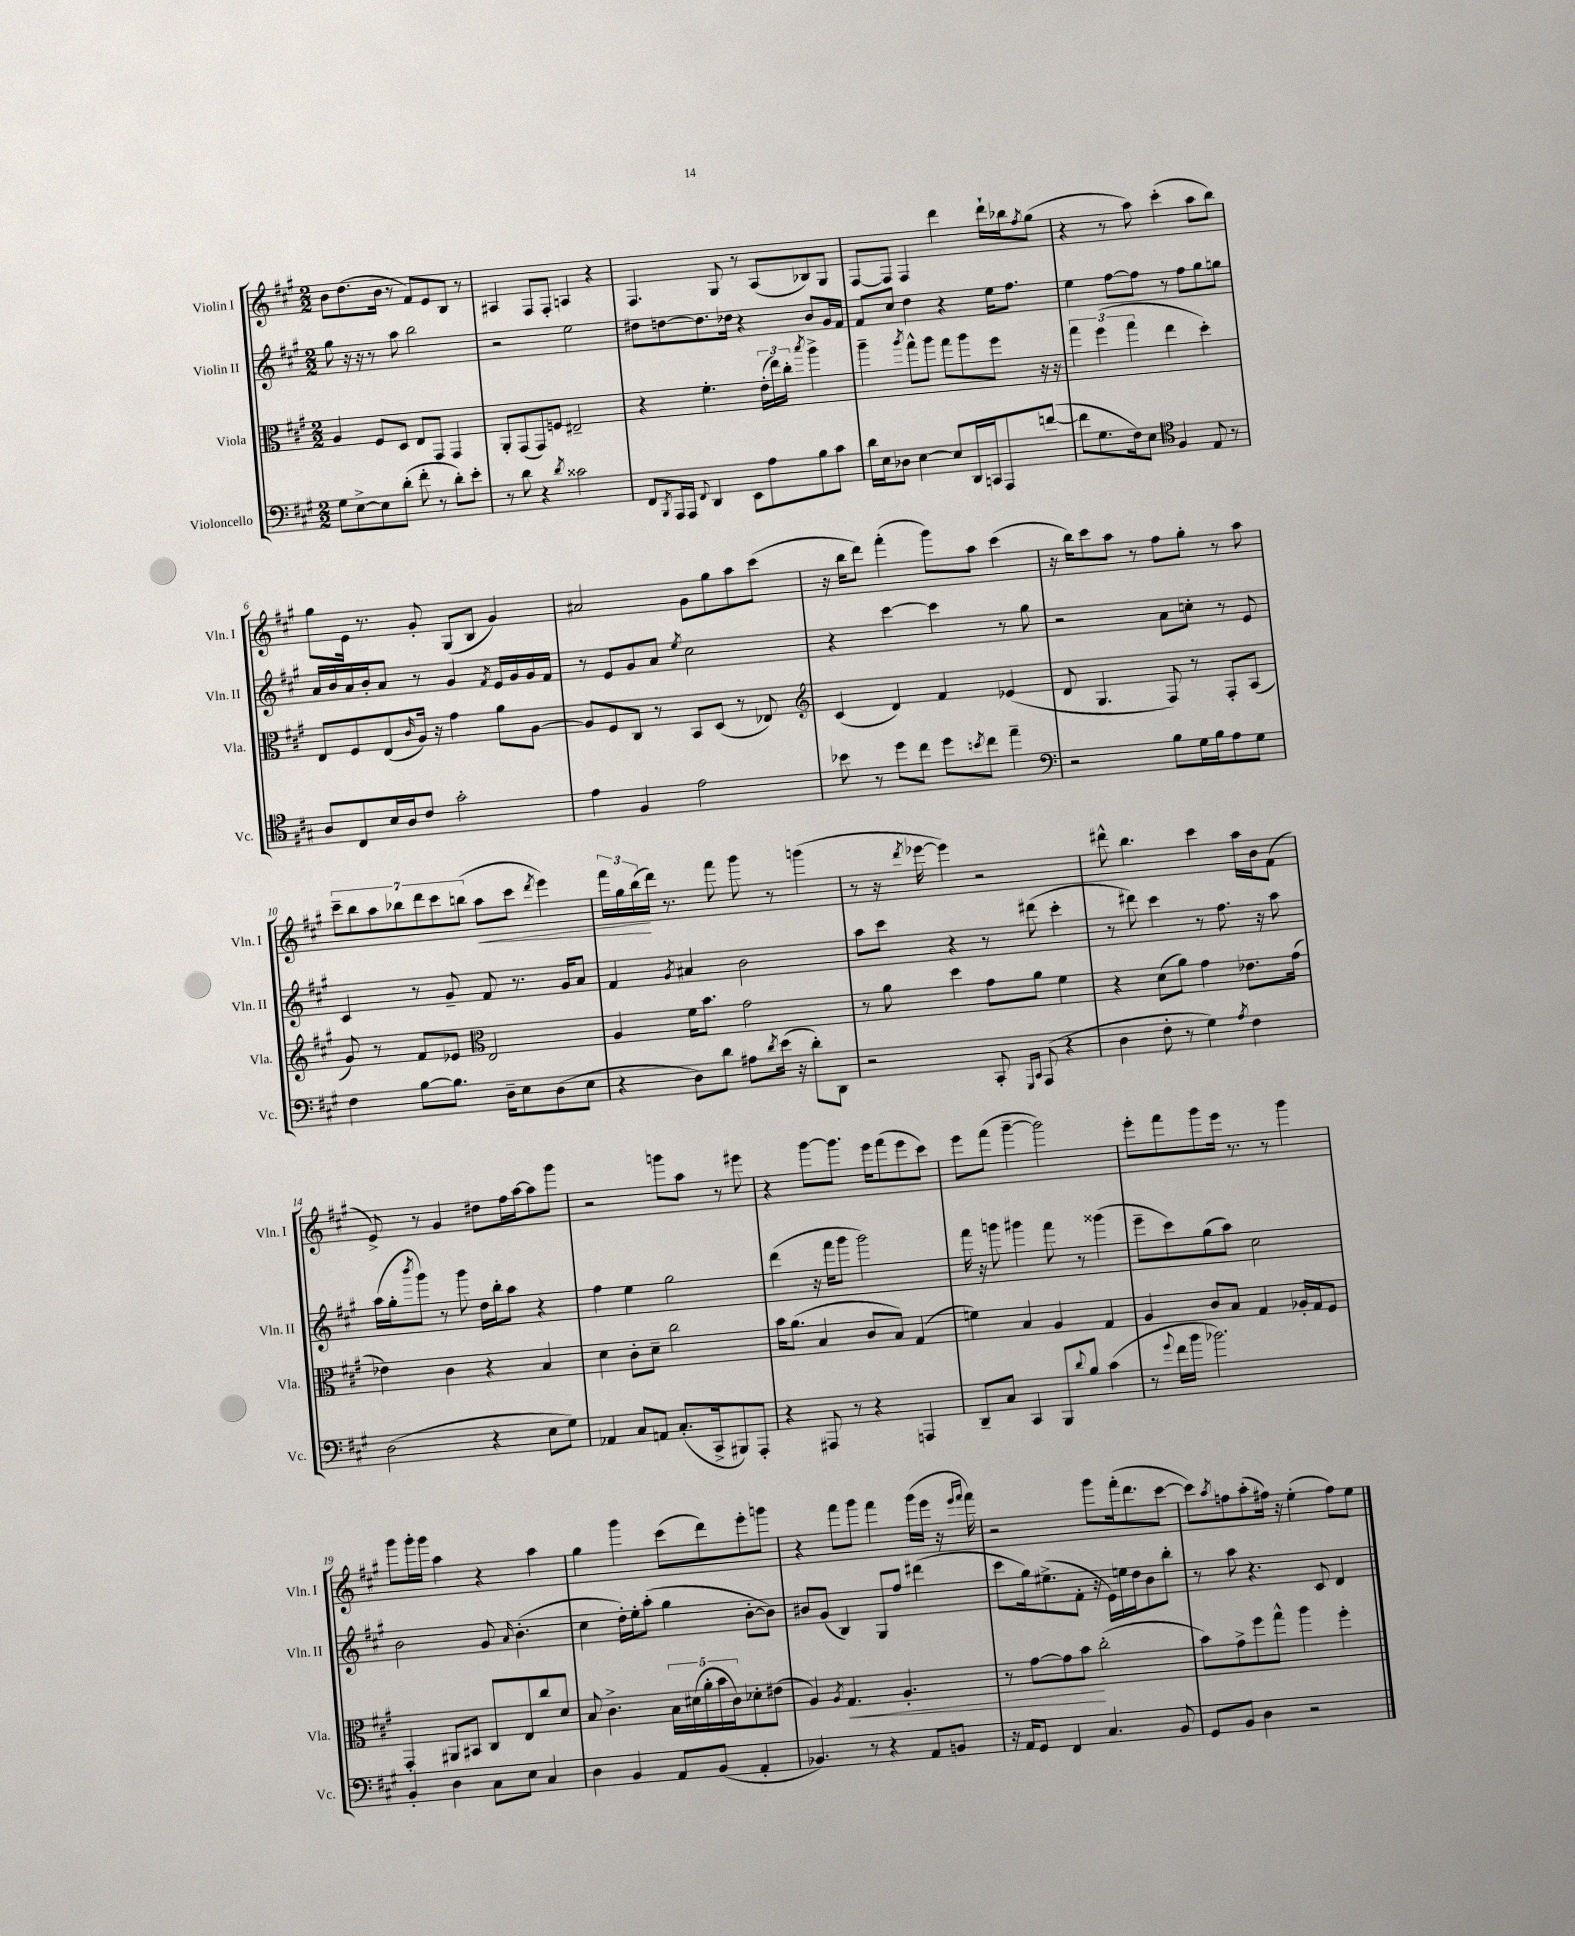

**kern	**kern	**kern	**kern
*staff4	*staff3	*staff2	*staff1
*clefF4	*clefC3	*clefG2	*clefG2
*k[f#c#g#]	*k[f#c#g#]	*k[f#c#g#]	*k[f#c#g#]
*M2/2	*M2/2	*M2/2	*M2/2
8G#	4A	8gg#	8b
[8E^	.	16r	(8.dd
.	.	16r	.
8E]	8F#	8r	.
.	.	.	16b
(8d'	8D	8aa	8r
8f#'	8E	2bb	8f#)
8r	8GG#	.	8e
8d')	4GG#	.	8B
8e'	.	.	8r
=	=	=	=
8r	8AA'	2r	4A#
8d	(8GG#	.	.
4r	8GG#)	.	8F#
.	8F	.	8F#'
8qd	.	.	.
2c##	2E#~	2ee	4A
.	.	.	4r
=	=	=	=
8FF#	4r	8dd#	4.F#
8qBBB	.	.	.
16AAA	.	[8dd	.
16AAA	.	.	.
8qqFF#	.	.	.
4DD	4.f#'	8.dd]	.
.	.	.	8G#
.	.	16dd-	.
8EE	.	4r	8r
8A	(24e'	.	(8A
.	24ee)	.	.
.	24cc#'	.	.
.	8qbb	.	.
8B	4aa^	8b	8B-)
8c#	.	16g#	8G#
.	.	16f#	.
=	=	=	=
16d	4aa~	8f#	[8F#
16E	.	.	.
8D-	.	8cc#	8F#]
.	8qaa	.	.
[4E	8gg#^^	4dd	4F#
.	8aa	.	.
8E]	8gg#	4r	4ddd
16DD	8aa	.	.
16CC	.	.	.
8AAA	8ff#	16ee	16ddd`
.	.	8.ff#	16bb-
.	.	.	8qff#
([8f	16r	.	(8gg#
.	16r	.	.
=	=	=	=
8f]	6gg#	4ee	4r
8.G#	.	.	.
.	(6ff#	.	.
.	.	[8ff#	8r
16F#)	.	.	.
.	6gg#	.	.
8E	.	8ff#]	8aa)
*clefC4	*	*	*
4F#	4ee	8r	(4ccc#'
.	.	8ff#	.
8E	4dd')	8gg#	8aa
8r	.	8gg	8bb)
=	=	=	=
8A	8E	16a	8gg#
.	.	16b	.
8C#	8F#	16a	16e
.	.	16b'	8.r
16B	(8E	8a	.
16A	.	.	.
.	16qqc#	.	.
8c#	16A)	8r	8g#'
.	16r	.	.
2g#'	4g#	4g#	(8G#
.	.	.	8B
.	.	8qf#	.
.	8a	16e	4g#)
.	.	16g#	.
.	[8A	16g#	.
.	.	16f#	.
=	=	=	=
4e	8A]	8r	2a#
.	8F#	8e	.
4F#	8C#	8g#	.
.	8r	8a	.
.	.	8qee	.
2e	8BB	2cc#	8g#
.	(8D	.	8gg#
.	8r	.	8aa
.	8E-)	.	(8ccc#
=	=	=	=
*	*clefG2	*	*
8b-	(4c#	4r	16r
.	.	.	16bb
8r	.	.	8ddd)
8dd	4d)	[4ccc#	(4fff#'
8cc#	.	.	.
8dd	4f#	4ccc#]	8ggg#)
8qb	.	.	.
8cc#	.	.	8aa
4ee~	(4e-	8r	(4ccc#
.	.	8gg#	.
=	=	=	=
*clefF4	*	*	*
2r	8d	2r	16r
.	.	.	16bb)
.	4.G#	.	8ccc#
.	.	.	8aa
.	.	.	8r
8B	8F#)	8a	8ff#
16G#	8r	8cc'	8gg#'
16B	.	.	.
8A	8F#'	8r	8r
8G#	(8A	8e	8aa
=	=	=	=
4F#	8g#)	4c#	14ccc#~
.	.	.	14bb
.	8r	.	.
.	.	.	14aa
.	.	.	14bb-
[8B	8f#	8r	.
.	.	.	14ddd
.	.	.	14ccc#
8.B]	8e-	8g#~	.
.	.	.	(14bb
*	*clefC3	*	*
.	2E	8f#	8aa
16D~	.	.	.
8E	.	8.r	8ccc#
.	.	.	8qddd
(8D	.	.	4eee)
.	.	16g#	.
8E	.	8a	.
=	=	=	=
4r	4A	4f#	24fff#
.	.	.	24gg#
.	.	.	(24bb
.	.	.	16ddd)
.	.	.	8.r
.	.	8qg#	.
8D)	16f#	4a#	.
.	8.b	.	.
8d	.	.	8fff#
8A#	2g#	2b	8ggg#
8qd	.	.	.
(16e	.	.	8r
16r	.	.	.
8d')	.	.	(4ggg
8DD	.	.	.
=	=	=	=
2r	8r	8aa	8r
.	8a	8ccc#	16r
.	.	.	8qddd
.	.	.	[16eee-
.	4dd	4r	4eee-])
8CC#'	8g#	8r	2r
16qqGGG#	.	.	.
16qqCC#	.	.	.
(8AAA	8a	(8ddd#	.
4r	4f#	4ccc#'	.
=	=	=	=
4D	4r	8r	8ddd#^^
.	.	8ddd#)	4.bb
8F#'	(8d	4ccc#	.
8r	8a)	.	.
4G#)	4g#	8r	4ccc#
.	.	8.ff#	.
8qA	.	.	.
4F#	8.e-	.	16aa
.	.	16r	16b
.	.	8aa	(8f#
.	(16g#	.	.
=	=	=	=
(2D	4e-)	(16aa	8e^)
.	.	16gg#'	.
.	.	8qbbb	.
.	.	8ggg#)	8r
.	4c#	8r	4g#
.	.	8ggg#	.
4r	4r	16dd	8dd#
.	.	16bb'	.
.	.	8aa	16ff#
.	.	.	[16aa
8E	4B	4r	8aa]
8G#)	.	.	8ggg#
=	=	=	=
4AA-	4d	4ff#	2r
8C#	8c#'	4ee	.
8AA	8d~	.	.
(8.C#'	2cc#	2gg#	8ggg
.	.	.	8aa
16CC#^	.	.	.
8BBB#)	.	.	8r
8AAA'	.	.	8eee#
=	=	=	=
4r	16b	(4ddd	4r
.	(8.a	.	.
8AAA#	4B	16r	[8ggg#
.	.	16fff#	.
8r	.	8ggg#	8.ggg#]
4r	8c#	2ggg#)	.
.	.	.	16eee
.	8B)	.	(8fff#
4AAA	(4G#	.	8eee
.	.	.	8ccc#)
=	=	=	=
8DD~	4f)	16fff#	8eee
.	.	16r	.
8C#	.	8ggg	(8fff#
4CC#	4B	4ggg#	[4ggg#~
8BBB	4A	8fff#	2ggg#])
8qqd	.	.	.
8B	.	8r	.
(4c#	4G#	(4ggg##	.
=	=	=	=
8r	4A	8eee~	8eee'
8qqg#	.	.	.
16f#	.	8ccc#)	8fff#
16b	.	.	.
2.b-)	8c#	(8gg#	8ggg#
.	8B	8aa)	16eee
.	.	.	8.r
.	4G#	2cc#	.
.	.	.	8r
.	16A-'	.	4ggg#
.	16G#	.	.
.	8F#	.	.
=	=	=	=
4BB'	4GG#'	2b	8ggg#
.	.	.	16ggg#'
.	.	.	16ggg#
4D	8AA#	.	4aa
.	8BB#	.	.
8C#	8C#	8g#	4r
.	.	16qqa	.
8E	8E	(4.b'	.
4C#	8cc#	.	4aa
.	8d	.	.
=	=	=	=
4D	8B	4cc#	4gg#
.	4.c#^	.	.
4BB	.	16dd')	4ggg#
.	.	16ee'	.
.	.	(8aa'	.
8AA	20B	4gg#	(8ccc#
.	(20d#	.	.
.	20a'	.	.
(8BB	.	.	8ddd)
.	20b	.	.
.	20c#)	.	.
4AA'	8d-'	[8b'	8eee'
.	(8e#	8b])	8ggg
=	=	=	=
4.BB-)	4A)	8b#	4r
.	.	(8g#	.
.	8qA	.	.
.	4.G#	4B)	8fff#
8r	.	.	8ggg#
4r	.	8G#	4fff#
.	4.A'	8ff#	.
8AA	.	(4ddd#	(16ggg#
.	.	.	16eee
8BB	.	.	16r
.	.	.	16qqeee
.	.	.	16qqfff#
.	.	.	16fff#)
=	=	=	=
16r	8r	8ccc#	2r
16AA	.	.	.
8GG#	[8g#	16gg#)	.
.	.	(8.ee#^	.
4FF#	8g#]	.	.
.	8b	8f#'	.
4.C#	(2cc#'	16r	8ggg#
.	.	16e)	.
.	.	16ee	(16fff#'
.	.	16dd	8.ddd
.	.	8b	.
8BB	.	8bb'	[8ccc#
=	=	=	=
8GG#	8b)	8r	8ccc#])
.	.	.	8qaa
8BB	8g#^	8aa	8ff
4D	8ff#	4.r	(8aa'
.	8gg#^^	.	16ff#)
.	.	.	16r
2r	4aa	.	(4ee'
.	.	8c#	.
.	4ff#'	4d	8ff#)
.	.	.	8ee
==	==	==	==
*-	*-	*-	*-
